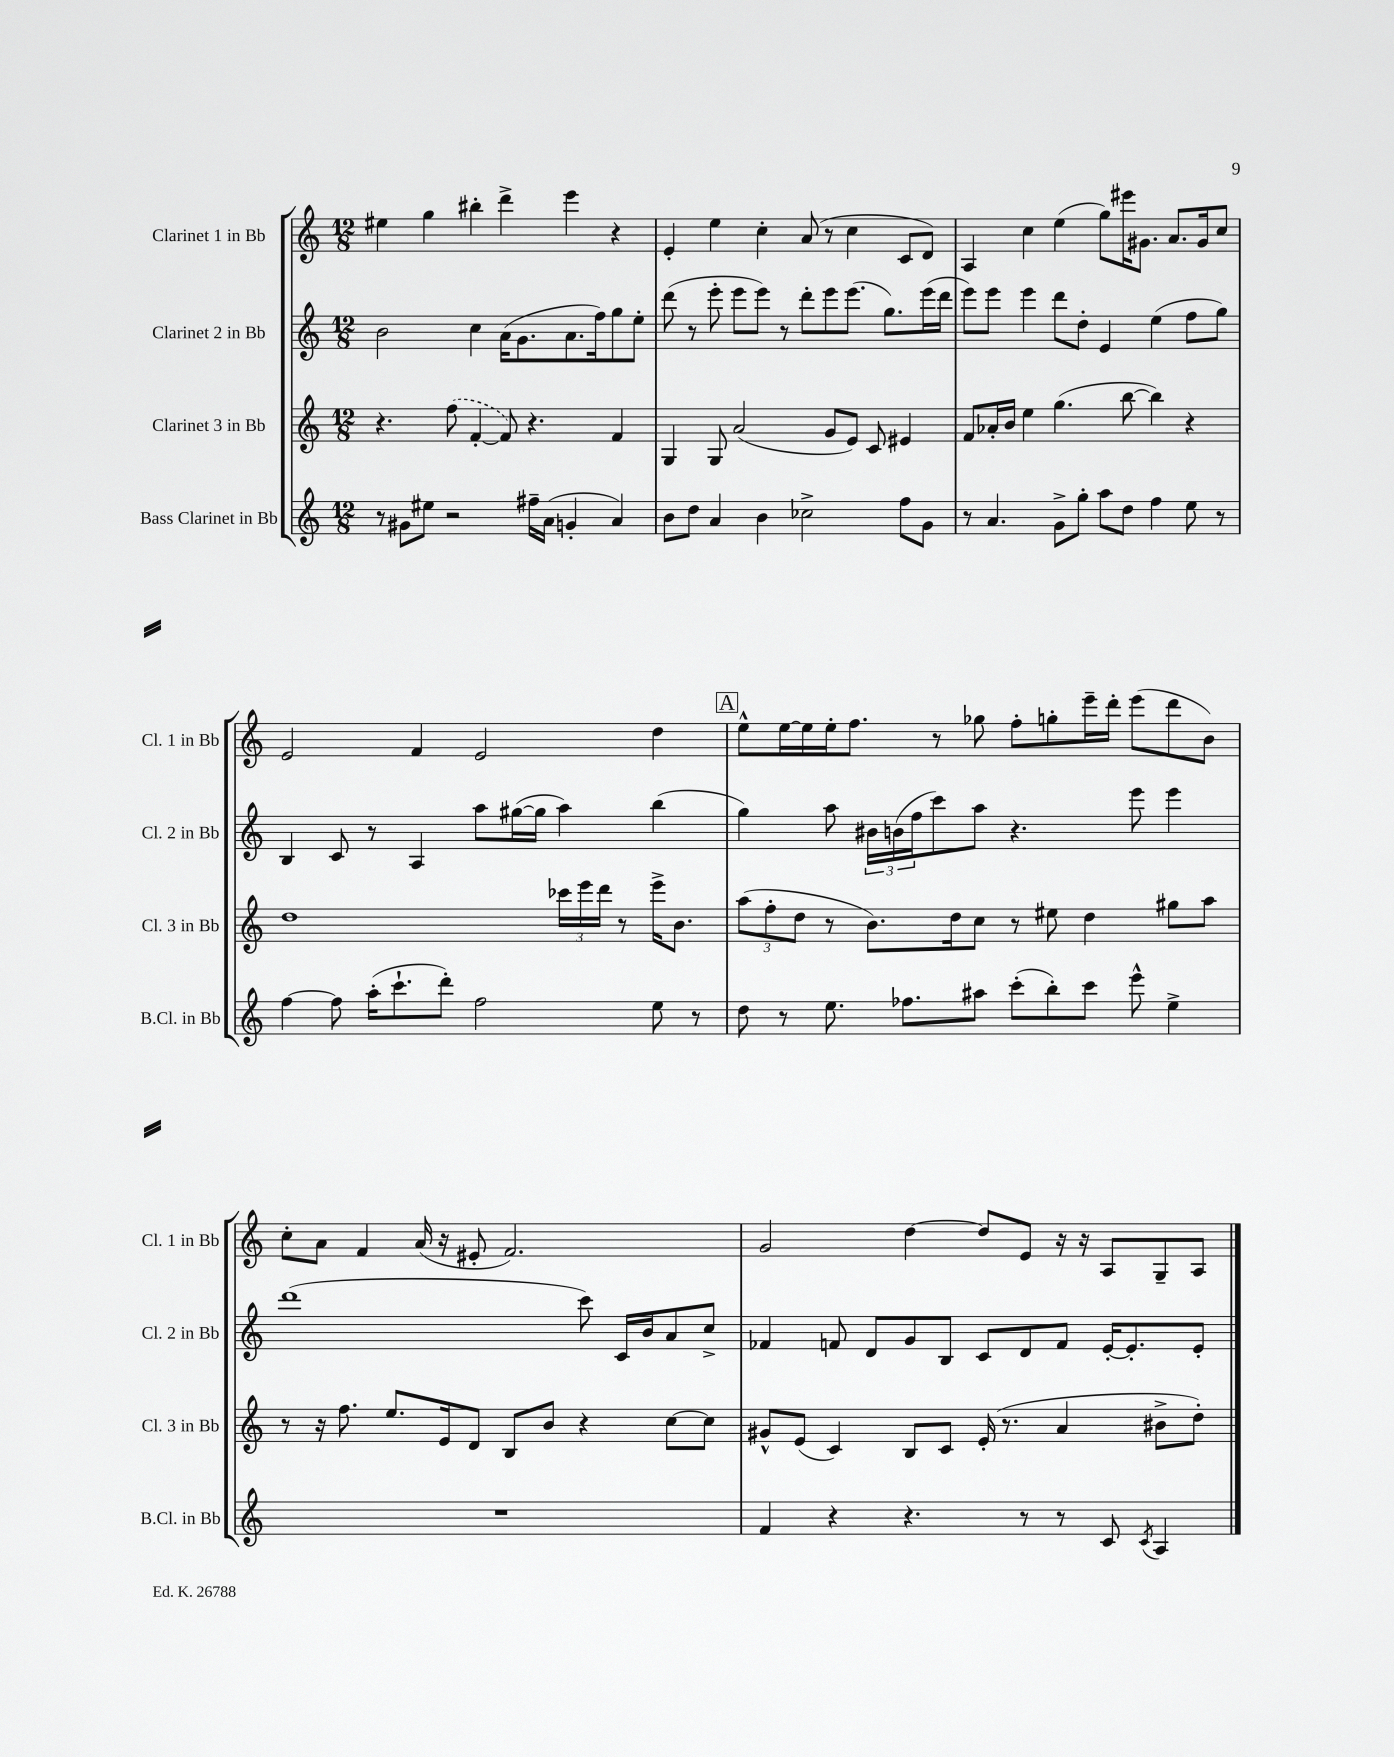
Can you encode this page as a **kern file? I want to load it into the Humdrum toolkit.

**kern	**kern	**kern	**kern
*staff4	*staff3	*staff2	*staff1
*clefG2	*clefG2	*clefG2	*clefG2
*k[]	*k[]	*k[]	*k[]
*M12/8	*M12/8	*M12/8	*M12/8
8r	4.r	2b\	4ee#\
8g#\L	.	.	.
8ee#\J	.	.	4gg\
2r	(8ff\	.	.
.	[4f'/	4cc\	4bb#'\
.	8f/])	(16a\LK	4ddd^\
.	.	8.g\	.
16ff#~\LL	4.r	.	.
(16a\JJ	.	.	.
4g'/	.	8.a\	4eee\
.	.	16ff\k)	.
4a/)	4f/	8gg\	4r
.	.	8ee'\J	.
=	=	=	=
8b\L	4G/	(8ddd\	4e'/
8dd\J	.	8r	.
4a/	8G/	8eee'\	4ee\
.	(2a/	8eee\L	.
4b\	.	8eee\J)	4cc'\
.	.	8r	.
2cc-^\	.	8ddd'\L	(8a/
.	8g/L	8eee\	8r
.	8e/J)	(8.eee\J	4cc\
.	8c/	.	.
.	.	8.gg\L)	.
8ff\L	4e#/	.	8c/L
8g\J	.	(16eee\L	8d/J)
.	.	16ddd\JJ	.
=	=	=	=
8r	8f/L	8eee\L)	4A/
4.a/	16a-'/L	8eee\J	.
.	16b/JJ	.	.
.	4ee\	4eee\	4cc\
8g^\L	(4.gg\	8ddd\L	(4ee\
8gg'\J	.	8dd'\J	.
8aa\L	.	4e/	8gg\L)
8dd\J	[8bb\	.	16eee#\K
.	.	.	8.g#\J
4ff\	4bb\])	(4ee\	.
.	.	.	8.a/L
8ee\	4r	8ff\L	.
.	.	.	16g#/k
8r	.	8gg\J)	8cc/J
=	=	=	=
[4ff\	1dd	4B/	2e/
8ff\]	.	8c/	.
(16aa'\LK	.	8r	.
8.ccc`\	.	.	.
.	.	4A/	4f/
8ddd'\J)	.	.	.
2ff\	.	8aa\L	2e/
.	.	([16gg#\L	.
.	.	16gg#\]JJ	.
.	24ccc-\LL	4aa\)	.
.	24eee\	.	.
.	24ddd\JJ	.	.
.	8r	.	.
8ee\	16eee^\LK	(4bb\	4dd\
.	8.b\J	.	.
8r	.	.	.
=	=	=	=
8dd\	(12aa\L	4gg\)	8ee^^\L
.	12ff'\	.	.
8r	.	.	[16ee\L
.	12dd\J	.	.
.	.	.	16ee\]
8.ee\	8r	8aa\	16ee'\J
.	.	.	8.ff\J
.	8.b\L)	24b#\LL	.
.	.	(24b\	.
8.ff-\L	.	.	.
.	.	24ff\J	.
.	.	8ccc\)	8r
.	16dd\k	.	.
8aa#\J	8cc\J	8aa\J	8gg-\
(8ccc'\L	8r	4.r	8ff'\L
8bb'\)	8ee#\	.	8gg'\
8ccc\J	4dd\	.	16eee~\L
.	.	.	16ddd'\JJ
8eee^^\	.	8eee\	(8eee\L
4ee^\	8gg#\L	4eee\	8ddd\
.	8aa\J	.	8b\J)
=	=	=	=
1.r	8r	(1ddd	8cc'\L
.	16r	.	8a\J
.	8.ff\	.	.
.	.	.	4f/
.	8.ee/L	.	.
.	.	.	(16a/
.	16e/k	.	16r
.	8d/J	.	8e#'/
.	8B/L	.	2.f/)
.	8b/J	.	.
.	4r	8ccc\)	.
.	.	16c/LL	.
.	.	16b/J	.
.	[8cc\L	8a/	.
.	8cc\]J	8cc^/J	.
=	=	=	=
4f/	8g#^^/L	4f-/	2g/
.	(8e/J	.	.
4r	4c/)	8f/	.
.	.	8d/L	.
4.r	8B/L	8g/	[4dd\
.	8c/J	8B/J	.
.	(16e'/	8c/L	8dd/]L
.	8.r	.	.
8r	.	8d/	8e/J
8r	4a/	8f/J	16r
.	.	.	16r
8c/	.	[16e'/LK	8A/L
.	.	8.e'/]	.
8qc/	.	.	.
4A/	8b#^\L	.	8G~/
.	8dd'\J)	8e'/J	8A/J
==	==	==	==
*-	*-	*-	*-
